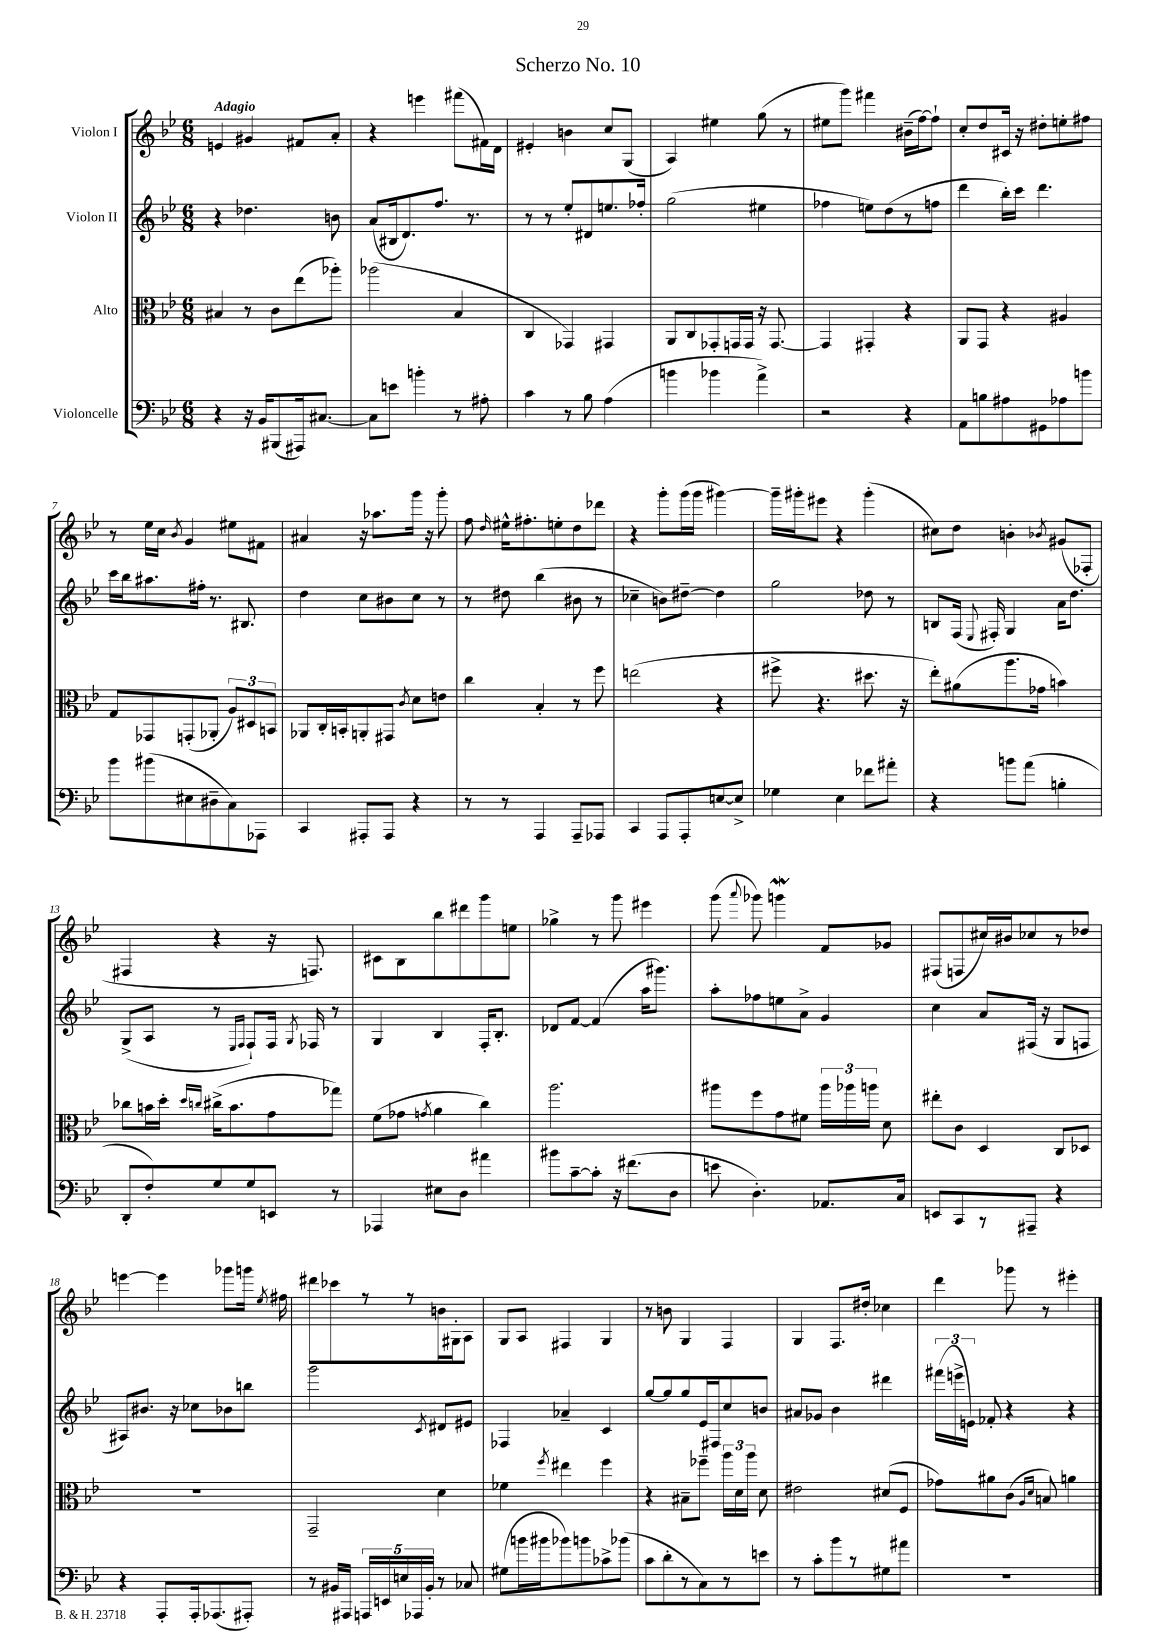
\header { title = "Scherzo No. 10" }
<<
\new StaffGroup <<
\new Staff = "s0" \with { instrumentName = "Violon I" } {
    \clef treble \key bes \major \numericTimeSignature \time 6/8 \tempo "Adagio"
    \autoBeamOff e'4 gis'4 fis'8[ a'8]-. |
    r4 e'''4 fis'''8[( fis'16) d'16] |
    eis'4-. b'4 c''8[ g8]( |
    a4) eis''4 g''8( r8 |
    eis''8[ g'''8]) fis'''4 bis'16[--( f''16~) f''8]-! |
    c''8[-. d''8 cis'16] r16 dis''8[-. e''8-. fis''8] |
    r8 ees''16[ c''16] \acciaccatura { bes'8 } g'4 eis''8[ fis'8] |
    ais'4 r16 aes''8.[ g'''16] r16 g'''8-. |
    f''8 \grace { d''16 } eis''16[-^ fis''8.-. e''8-. d''8 des'''8] |
    r4 g'''8[-. g'''16( g'''16] gis'''4~) |
    gis'''16[-- gis'''16-. eis'''8] r4 gis'''4-.( |
    cis''8[) d''8] b'4-. \acciaccatura { bes'8 } gis'8[( fes8]-. |
    fis4 r4 r16 f8.) |
    cis'8[ bes8 bes''8 dis'''8 g'''8 e''8] |
    ges''4-> r8 g'''8 eis'''4 |
    g'''8( \appoggiatura { a'''8 } ges'''8) g'''4\mordent f'8[ ges'8] |
    fis8[( f8 cis''16) bis'16 ces''8 r8 des''8] |
    e'''4~ e'''4 ges'''8[ g'''16] \acciaccatura { ees''8 } fis''16 |
    dis'''8[ ces'''8 r8 r8 b'16 gis16-. a8] |
    g8[ a8] fis4 g4 |
    r8 b'8 g4 f4 |
    g4 f8.[ dis''16]-. ces''4 |
    d'''4 ges'''8 r8 eis'''4-. \bar "|." |
}
\new Staff = "s1" \with { instrumentName = "Violon II" } {
    \clef treble \key bes \major \numericTimeSignature \time 6/8
    \autoBeamOff r4 des''4. b'8 |
    a'8[( bis16 d'8.) f''8.] r8. |
    r8 r8 ees''8[-. dis'8 e''8. fes''16]-. |
    g''2( eis''4 |
    fes''4 e''8[) d''8( r8 f''8] |
    d'''4 bes''16[-.) c'''16] d'''4. |
    c'''16[ bes''16 ais''8. fis''16]-. r8. bis8. |
    d''4 c''8[ bis'8 c''8] r8 |
    r8 dis''8 bes''4( bis'8 r8 |
    ces''4-- b'8[) dis''8]~-- dis''4 |
    g''2 des''8 r8 |
    b8[ f16]( \appoggiatura { ees8 } fis16-.) g4 a'16[ d''8.] |
    g8[->( a8] r8 \grace { ees16[ f16] } f8[-!) f16] \acciaccatura { g8 } fes16 r8 |
    g4 bes4 f16[-. bes8.]-. |
    des'8[ f'8]~ f'4( a''16[ gis'''8.]) |
    a''8[-. fes''8 e''8 a'8]-> g'4 |
    c''4 a'8[ fis16]( r16 g8[ f8] |
    ais8[) bis'8.] r16 ces''8[ bes'8 b''8] |
    g'''2 \acciaccatura { c'8 } dis'8[ eis'8] |
    fes4 aes'4-- c'4 |
    g''8[~ g''8 g''8 ees'16 fis16 c''8 b'8] |
    ais'8[ ges'8] bes'4 dis'''4 |
    \tuplet 3/2 { fis'''16[( e'''16-> e'16]) } fes'8-. r4 r4 \bar "|." |
}
\new Staff = "s2" \with { instrumentName = "Alto" } {
    \clef alto \key bes \major \numericTimeSignature \time 6/8
    \autoBeamOff bis4 r8 c'8[ ees''8( aes''8]-.) |
    aes''2( bes4 |
    c4 ges,4) gis,4 |
    a,8[ c8 ges,8-. g,16 g,16] r16 g,8.~ |
    g,4 gis,4-. r4 |
    a,8[ g,8] r4 ais4 |
    g8[ ges,8 g,8-.( aes,8]-. \tuplet 3/2 { a8[) dis8 b,8] } |
    aes,8[ c16-. b,16-. a,8-. gis,8] \acciaccatura { c'8 } d'8[ e'8] |
    c''4 bes4-. r8 f''8 |
    e''2( r4 |
    fis''8-> r4. dis''8. r16 |
    ees''8[-.) ais'8( a''8. ges'16] b'4) |
    ces''8[ b'16 d''16]-. \grace { d''16[ c''16] } cis''16[->( b'8. g'8 ges''8]) |
    f'8[( ges'8] \acciaccatura { g'8 } a'4 c''4) |
    a''2. |
    ais''8[ f''8 g'8 fis'8] \tuplet 3/2 { ais''16[ aes''16 a''16] } d'8 |
    eis''8[-. c'8] d4 c8[ des8] |
    R2. |
    g,2-- d'4 |
    fes'4 \acciaccatura { f''8 } eis''4 f''4 |
    r4 bis8[-- fes''8]-- \tuplet 3/2 { a''16[ d'16 a''16] } d'8 |
    eis'2 dis'8[( f8] |
    ges'8[) ais'8 c'8]( \grace { a16[ d'16] } b8) a'4 \bar "|." |
}
\new Staff = "s3" \with { instrumentName = "Violoncelle" } {
    \clef bass \key bes \major \numericTimeSignature \time 6/8
    \autoBeamOff r4 r16 bes,16[ bis,,8( ais,,16) cis8.]~ |
    cis8[ e'8] b'4-. r8 ais8-. |
    c'4 r8 bes8 a4( |
    b'4 bes'4 a'4->) |
    r2 r4 |
    a,8[ b8 ais8 gis,8 aes8 b'8] |
    bes'8[ bis'8( eis8 dis8-- c8) aes,,8] |
    c,4 ais,,8[-. ais,,8] r4 |
    r8 r8 a,,4 a,,8[-- aes,,8] |
    c,4 a,,8[ a,,8-. e8~ e8]-> |
    ges4 ees4 fes'8[ ais'8]-. |
    r4 b'8[ a'8]( b4-. |
    d,8[-. f8-.) g8 g8 e,8] r8 |
    aes,,4 eis8[ d8] ais'4 |
    bis'8[ c'8~-- c'8]-. r16 fis'8.[( d8] |
    e'8 d4.-.) aes,8.[ c16] |
    e,8[ c,8 r8 ais,,8]-- r4 |
    r4 a,,8[-. a,,16-. aes,,8.( ais,,8]-.) |
    r8 bis,16[ ais,,16] \tuplet 5/4 { a,,16[ e,16 e16 aes,,16 bis,16]-. } r8 ces8 |
    gis8[( b'16 bis'16 bes'8) b'8 ces'8-> bes'8]( |
    c'8[ d'8-. r8 c8) r8 e'8] |
    r8 c'8[-. bes'8 r8 gis8 ais'8] |
    R2. \bar "|." |
}
>>
>>
